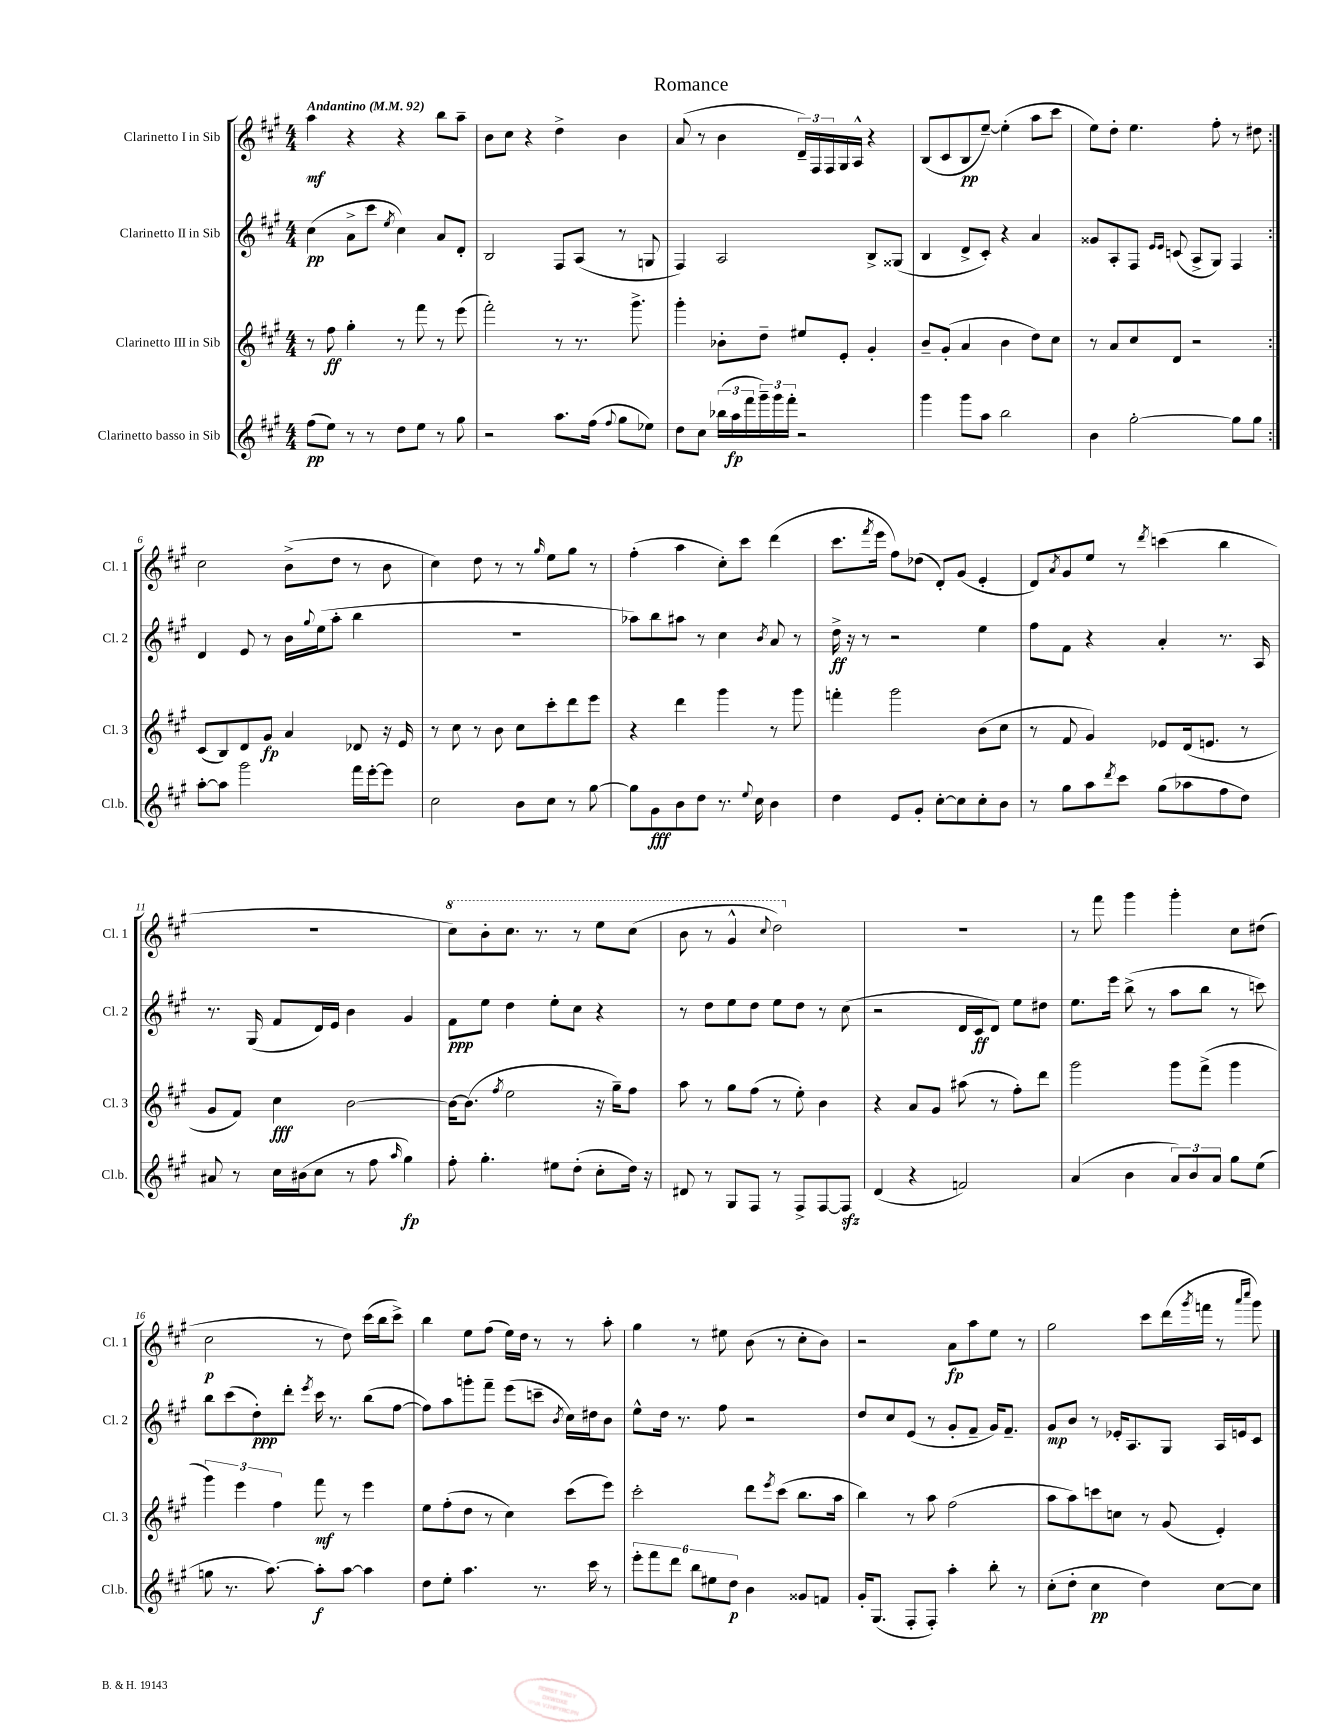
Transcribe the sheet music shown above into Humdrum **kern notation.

**kern	**kern	**kern	**kern
*staff4	*staff3	*staff2	*staff1
*clefG2	*clefG2	*clefG2	*clefG2
*k[f#c#g#]	*k[f#c#g#]	*k[f#c#g#]	*k[f#c#g#]
*M4/4	*M4/4	*M4/4	*M4/4
*MM92	*MM92	*MM92	*MM92
(8ff#	8r	(4cc#	4aa
8ee)	8ff#	.	.
8r	4gg#'	8a^	4r
8r	.	8ccc#	.
.	.	8qee	.
8dd	8r	4cc#)	4r
8ee	8fff#	.	.
8r	8r	8a	8bb
8gg#	(8eee	8d'	8aa~
=	=	=	=
2r	2fff#')	2B	8b
.	.	.	8cc#
.	.	.	4r
8.aa	8r	8F#	4dd^
.	8.r	(8A	.
(16ff#	.	.	.
8qqff#	.	.	.
8gg#	.	8r	4b
.	8.ggg#^	.	.
8ee-)	.	8G	.
=	=	=	=
8dd	4ggg#'	4F#)	(8a
8cc#	.	.	8r
(24bb-	8b-'	2A	4b
24aa	.	.	.
24fff#	.	.	.
24ggg#~)	8dd~	.	.
24ggg#	.	.	.
24fff#'	.	.	.
2r	8ee#	.	24d~)
.	.	.	24F#
.	.	.	24F#
.	8e'	.	16G#
.	.	.	16A^^
.	4g#'	8B^	4r
.	.	(8G##	.
=	=	=	=
4ggg#	8b~	4B	(8B
.	(8g#'	.	8c#
8ggg#	4a	8d^	8B
8aa	.	8c#')	[8ee~)
2bb	4b	4r	(4ee']
.	8dd)	4a	8aa
.	8cc#	.	8ccc#
=	=	=	=
4b	8r	8g##	8ee)
.	8a	8A'	8dd'
[2gg#'	8cc#	8F#	4.ee
.	.	16qqe	.
.	.	16qqe	.
.	8d	(8c	.
.	2r	8A^	.
.	.	8G#)	8ff#'
8gg#]	.	4F#	8r
8gg#	.	.	8dd#
=:|!	=:|!	=:|!	=:|!
[8aa'	(8c#	4d	2cc#
8aa]	8B)	.	.
2ggg#	8d	8e	.
.	8g#	8r	.
.	4a	16b	(8b^
.	.	8qqgg#	.
.	.	(16ee	.
.	.	8aa'	8dd
16fff#	8d-	4bb	8r
[16eee'	.	.	.
8eee]	16r	.	8b
.	16e	.	.
=	=	=	=
2cc#	8r	1r	4cc#)
.	8cc#	.	.
.	8r	.	8dd
.	8b	.	8r
8b	8cc#	.	8r
.	.	.	16qqgg#
8cc#	8ccc#'	.	8ee
8r	8ddd	.	8gg#
[8gg#	8eee	.	8r
=	=	=	=
8gg#]	4r	8aa-)	(4ff#'
8g#	.	8bb	.
8b	4ddd	8aa#	4aa
8dd	.	8r	.
8.r	4ggg#	4cc#	8cc#')
.	.	.	8ccc#
8qqee	.	.	.
16cc#	.	.	.
.	.	8qb	.
4b	8r	8a	(4ddd
.	8ggg#	8r	.
=	=	=	=
4dd	4fff'	16dd^	8.ccc#
.	.	16r	.
.	.	8r	.
.	.	.	8qfff#
.	.	.	16eee
8e	2ggg#	2r	8ff#)
8g#'	.	.	(8dd-
[8cc#'	.	.	8d')
8cc#]	.	.	(8g#
8cc#'	(8b	4ee	4e'
8b	8cc#	.	.
=	=	=	=
8r	8r	8ff#	8d)
.	.	.	8qa
8gg#	8f#	8f#	8g#
8aa	4g#)	4r	8ee
8qddd	.	.	.
8ccc#	.	.	8r
.	.	.	8qddd
(8gg#	8e-	4a'	(4ccc
8aa-	(16d	.	.
.	8.e	.	.
8ff#	.	8.r	4bb
8dd)	8r	.	.
.	.	16A	.
=	=	=	=
8a#	8g#	8.r	1r
8r	8f#)	.	.
.	.	(16G#	.
16cc#	4cc#	8f#	.
(16b#	.	.	.
8cc#	.	16d)	.
.	.	16e	.
8r	[2b	4b	.
8ff#	.	.	.
16qqaa	.	.	.
4gg#)	.	4g#	.
=	=	=	=
8ff#'	16b_	8f#	8ccc#)
.	(8.b]	.	.
4.gg#'	.	8ee	8bb'
.	8qff#	.	.
.	2ee	4dd	8.ccc#
.	.	.	8.r
8ee#	.	8ee'	.
(8dd'	.	8cc#	8r
8cc#'	16r	4r	8eee
.	16gg#~)	.	.
16dd)	8ff#	.	(8ccc#
16r	.	.	.
=	=	=	=
8d#	8aa	8r	8bb
8r	8r	8dd	8r
8G#	8gg#	8ee	4gg#^^
8F#	(8ff#	8dd	.
.	.	.	8qqccc#
8r	8r	8ee	2ddd)
8F#^	8ee')	8dd	.
[8F#	4b	8r	.
8F#]	.	(8cc#	.
=	=	=	=
(4d	4r	2r	1r
4r	8a	.	.
.	8g#	.	.
2f)	(8aa#	16d	.
.	.	16c#	.
.	8r	8d)	.
.	8ff#')	8ee	.
.	8ddd	8dd#	.
=	=	=	=
(4a	2ggg#	8.ee	8r
.	.	.	8fff#
.	.	16eee	.
4b	.	(8bb^	4ggg#
.	.	8r	.
12a)	8ggg#	8aa	4ggg#'
12b	.	.	.
.	(8fff#^	8bb	.
12a	.	.	.
8gg#	4ggg#	8r	8cc#
(8ee	.	8ccc)	(8dd#
=	=	=	=
8gg	6ggg#)	8bb	2cc#
8.r	.	(8ccc#	.
.	6eee	.	.
.	.	8dd')	.
[8.aa)	.	.	.
.	6ff#	.	.
.	.	8ddd'	.
.	.	8qeee	.
8aa']	8fff#	16ccc#	8r
.	.	8.r	.
[8aa	8r	.	8dd)
4aa]	4eee	(8bb	(16ccc#
.	.	.	16bb
.	.	[8ff#	8ccc#^)
=	=	=	=
8dd	8ee	8ff#])	4bb
8ee'	(8ff#'	8aa	.
4.aa	8dd	8ggg'	8ee
.	8r	8fff#~	(8ff#
.	4cc#)	(8eee	16ee)
.	.	.	16dd
8.r	.	8ccc~	8r
.	.	8qb	.
.	(8ccc#	16cc#)	8r
16ccc#	.	16dd#	.
8r	8eee)	8b	8aa'
=	=	=	=
12eee'	2ccc#'	8ee^^	4gg#
12fff#	.	.	.
.	.	16dd	.
12ddd	.	.	.
.	.	8.r	.
12bb	.	.	8r
12ee#	.	.	.
.	.	8ff#	8ee#
12dd	.	.	.
4b	8ddd	2r	(8b
.	8qeee	.	.
.	(8ccc#	.	8r
8g##	8.bb	.	8cc#'
8f	.	.	8b)
.	16aa	.	.
=	=	=	=
16g#'	4bb)	8dd	2r
(8.G#	.	.	.
.	.	8cc#	.
8F#'	8r	(8e	.
8F#')	8aa	8r	.
4aa'	(2ff#	8g#'	8a
.	.	8f#~	8aa
8bb'	.	16g#)	8ee
.	.	8.f#~	.
8r	.	.	8r
=	=	=	=
(8cc#'	8aa	8g#	2gg#
8dd'	8aa)	8b	.
4cc#	8ccc	8r	.
.	8cc	16e-'	.
.	.	8.A	.
4dd)	8r	.	8ccc#
.	(8g#	8G#	(16ddd
.	.	.	8qggg#
.	.	.	16fff
[8cc#	4e')	16A	8r
.	.	16e	.
.	.	.	16qqaaa
.	.	.	16qqcccc#
8cc#]	.	8c#	8ggg#)
==	==	==	==
*-	*-	*-	*-
